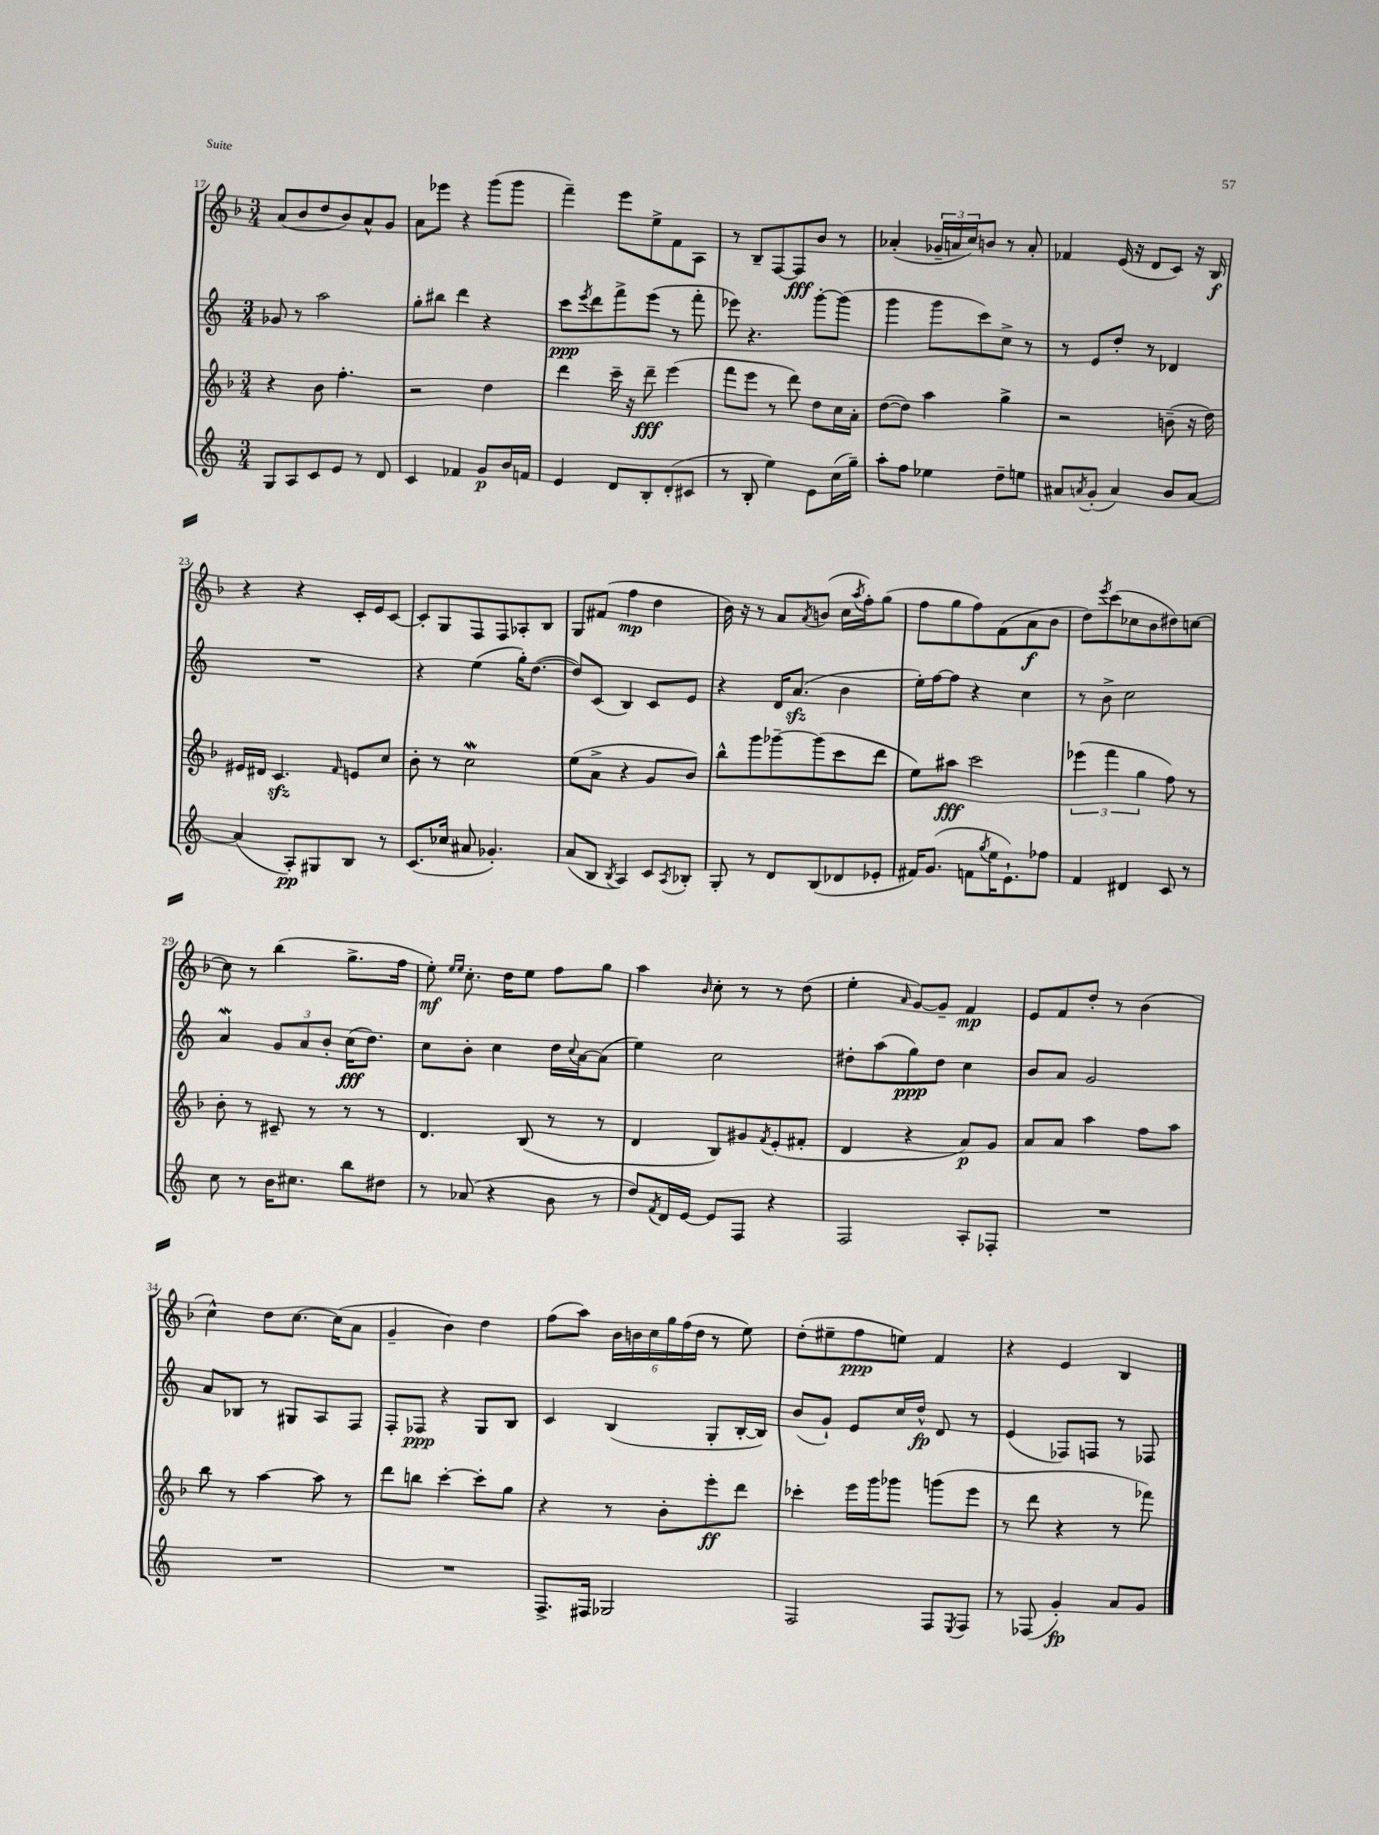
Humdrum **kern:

**kern	**kern	**kern	**kern
*staff4	*staff3	*staff2	*staff1
*clefG2	*clefG2	*clefG2	*clefG2
*k[]	*k[b-]	*k[]	*k[b-]
*M3/4	*M3/4	*M3/4	*M3/4
8G	4r	8g-	(8a
8A	.	8r	8b-
8c	8b-	2aa	8dd
8e	4.ff'	.	8b-)
8r	.	.	8a^^
8d	.	.	8g
=	=	=	=
4c	2r	8gg'	8a
.	.	8bb#	8eee-
4f-	.	4ddd	4r
8g	4dd	4r	(8ggg
16b	.	.	8ggg
16f	.	.	.
=	=	=	=
4e	4ddd	8ccc	4fff~)
.	.	8qeee	.
.	.	8ddd	.
8d	16ccc~	8fff^	8eee
.	16r	.	.
8B'	8ddd~	(8eee	8ee^
(8d'	(4eee	8r	8f
8c#	.	8fff'	8A
=	=	=	=
8r	8fff	8eee-)	8r
8B'	8eee	4.r	8B-~
4ee)	8r	.	[8F
.	8ddd)	.	8F]
8e	8dd	[8ggg'	8b-
(16cc	16cc	(8ggg]	8r
16gg~)	16a'	.	.
=	=	=	=
8aa'	([8dd	4ggg	(4a-'
8ff	8dd])	.	.
4ee-	4aa	8ggg	24g-~
.	.	.	24a
.	.	.	24cc)
.	.	8ccc)	8b
8dd~	4gg^	8cc^	8r
8ee	.	8r	8a'
=	=	=	=
8a#	2r	8r	4f-
8qa	.	.	.
(8g'	.	8e	.
4a)	.	8dd'	(16e
.	.	.	16r
.	.	8r	8d
8b	(8b~	4d-	8c)
[8a	16r	.	16r
.	16dd)	.	16B-
=	=	=	=
(4a]	16e#	2.r	4r
.	16d#	.	.
.	4.c	.	.
8A')	.	.	4r
8G#	.	.	.
.	16qqf	.	.
8B	8e	.	16c'
.	.	.	16e
8r	8cc	.	[8c
=	=	=	=
(8.c	8b-'	4r	8c']
.	8r	.	8G
16cc-	.	.	.
8a#	2cc	(4ee	8F
4.g-')	.	.	8F
.	.	16gg')	8A-'
.	.	([8.dd	.
.	.	.	8B-
=	=	=	=
(8a	(8ee	8dd])	8G
8B	8a^	(8c	(8f#
8qB	.	.	.
4A)	4r	4B)	4ff
8c	8g	8c	4dd
8qA	.	.	.
8B-'	8b-)	8e	.
=	=	=	=
8G'	8bb-^^	4r	16b-)
.	.	.	16r
8r	8ggg	.	8r
8d	[8ggg-~	16d	8a
.	.	(8.a	.
.	.	.	8qa
(8B	(8ggg-]	.	(8b
8d-	8ccc	4b	16cc
.	.	.	8qaa
.	.	.	16ff')
8e-'	8ddd	.	(8gg
=	=	=	=
16f#)	8ee)	16ee')	8ff
(8.g	.	[16ff	.
.	8aa#	8ff]	8gg
8f	2ccc	4r	8ff)
8qgg	.	.	.
16ee	.	.	(8f
8.e`)	.	.	.
.	.	4cc	8a
8ff-	.	.	8b-
=	=	=	=
4f	(6eee-	8r	8dd)
.	.	.	8qeee
.	.	8b^	(8ccc
.	6fff	.	.
4d#	.	2cc	8cc-
.	6gg	.	.
.	.	.	8b-
8c	8ff)	.	8dd#)
8r	8r	.	[8cc
=	=	=	=
8cc	8b-'	4a	8cc]
8r	8r	.	8r
16b	8c#~	12g	(4bb-
8.cc#	.	.	.
.	.	12a	.
.	8r	.	.
.	.	12b'	.
8bb	8r	(16cc	8.gg^
.	.	8.dd)	.
8dd#	8r	.	.
.	.	.	16ff
=	=	=	=
8r	4.d	8cc	8ee')
.	.	.	16qqee
.	.	.	16qqee
(8a-	.	8b'	8.cc'
4r	.	4cc	.
.	.	.	16dd
.	(8B-	.	8ee
8b	8r	16dd	8ff
.	.	8qqcc	.
.	.	[16a	.
8r	8r	(8a]	8gg
=	=	=	=
8dd)	4d	4ee)	4aa
8qf	.	.	.
16d	.	.	.
[16e	.	.	.
.	.	.	16qqb-
8e]	8B-)	2cc	8cc'
8F	8g#	.	8r
.	8qf	.	.
4r	(8e'	.	8r
.	8f#'	.	(8dd
=	=	=	=
2F	4d	8dd#'	4ee'
.	.	(8aa	.
.	.	.	16qqa
.	4r	8gg)	[8g)
.	.	8dd#	8g~]
8A'	8a)	4cc	4f
8F-'	8g	.	.
=	=	=	=
2.r	8a	8b	8e
.	8a	8a	8f
.	4aa	2g	8dd'
.	.	.	8r
.	8ff	.	(4b-
.	8aa	.	.
=	=	=	=
2.r	8bb-	8a	4cc^^)
.	8r	8B-	.
.	[4aa	8r	8dd
.	.	8G#	[8.cc
.	8aa]	8A	.
.	.	.	(16cc]
.	8r	8F	8a
=	=	=	=
2.r	8ddd	8F'	4g~
.	8bb	8F-	.
.	[4ccc'	4r	4b-)
.	8ccc']	8G	4dd
.	8gg	8B	.
=	=	=	=
8.F^	4r	4c	(8ff
.	.	.	8aa)
16F#	.	.	.
2G-	8r	(4B	24b-
.	.	.	24b
.	.	.	24cc
.	8b-'	.	24gg
.	.	.	(24ff
.	.	.	24dd
.	8eee'	8G'	8r
.	8ddd	[16B'	8ee)
.	.	16B])	.
=	=	=	=
2F	4ccc-'	(8b	(8dd'
.	.	8g`)	8ee#~
.	16eee	8e	8ff
.	16ggg	.	.
.	8ggg-	16cc	8ee)
.	.	16dd^^	.
8F	(8ggg	8d	4f
8qE	.	.	.
8F	8eee	8r	.
=	=	=	=
8r	8r	(4e	4r
(8F-	8ddd	.	.
4g')	4r	8F-)	4e
.	.	8F	.
8a	8r	8r	4B-
8g	8fff-)	8F-	.
==	==	==	==
*-	*-	*-	*-
